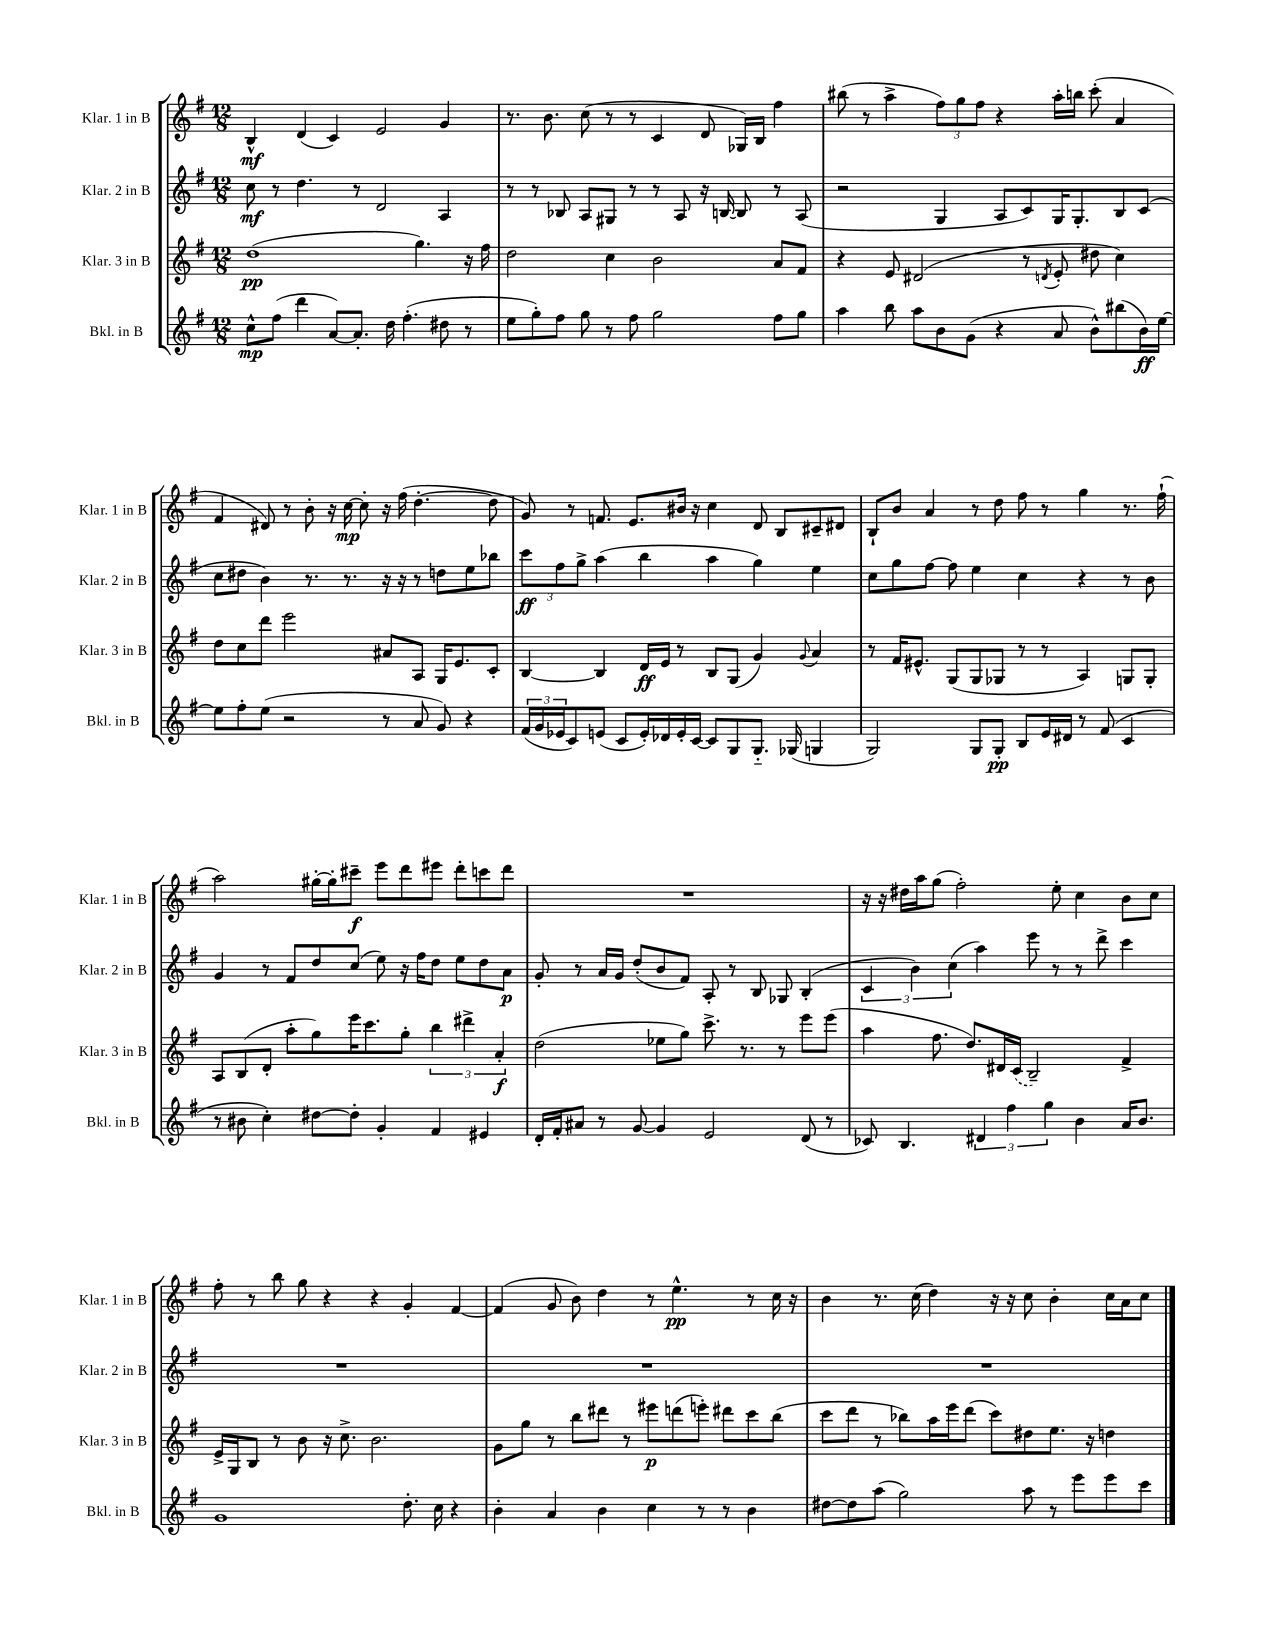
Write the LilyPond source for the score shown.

<<
\new StaffGroup <<
\new Staff = "s0" \with { instrumentName = "Klar. 1 in B" shortInstrumentName = "Klar. 1 in B" } {
    \clef treble \key g \major \numericTimeSignature \time 12/8
    b4-^\mf d'4( c'4) e'2 g'4 |
    r8. b'8. c''8( r8 r8 c'4 d'8 ges16) b16 fis''4 |
    bis''8( r8 a''4-> \tuplet 3/2 { fis''8) g''8 fis''8 } r4 a''16-. b''16 c'''8-.( a'4 |
    fis'4 dis'8) r8 b'8-. r16 c''16~\mp c''8-. r16 fis''16( d''4.~-. d''8 |
    g'8) r8 f'8. e'8. bis'16 r16 c''4 d'8 b8 cis'8-- dis'8 |
    b8-! b'8 a'4 r8 d''8 fis''8 r8 g''4 r8. fis''16-!( |
    a''2) gis''16~-. gis''16-. cis'''8--\f e'''8 d'''8 eis'''8 d'''8-. c'''8 d'''8 |
    R1. |
    r16 r16 dis''16 a''16 g''8( fis''2-.) e''8-. c''4 b'8 c''8 |
    fis''8-. r8 b''8 g''8 r4 r4 g'4-. fis'4~ |
    fis'4( g'8 b'8) d''4 r8 e''4.-^\pp r8 c''16 r16 |
    b'4 r8. c''16( d''4) r16 r16 c''8 b'4-. c''16 a'16 c''8 \bar "|." |
}
\new Staff = "s1" \with { instrumentName = "Klar. 2 in B" shortInstrumentName = "Klar. 2 in B" } {
    \clef treble \key g \major \numericTimeSignature \time 12/8
    c''8\mf r8 d''4. r8 d'2 a4 |
    r8 r8 bes8 a8 gis8 r8 r8 a8 r16 b16~ b8 r8 a8( |
    r2 g4 a8 c'8) g16 g8.-. b8 c'8( |
    c''8 dis''8 b'4) r8. r8. r16 r16 r8 d''8 e''8 bes''8 |
    \tuplet 3/2 { c'''8\ff fis''8 g''8-> } a''4( b''4 a''4 g''4) e''4 |
    c''8 g''8 fis''8~ fis''8 e''4 c''4 r4 r8 b'8 |
    g'4 r8 fis'8 d''8 c''8( e''8) r16 fis''16 d''8 e''8 d''8 a'8\p |
    g'8-. r8 a'16 g'16 d''8-.( b'8 fis'8) a8-. r8 b8 ges8 b4-.( |
    \tuplet 3/2 { c'4 b'4) c''4( } a''4) e'''8 r8 r8 d'''8-> c'''4 |
    R1. |
    R1. |
    R1. \bar "|." |
}
\new Staff = "s2" \with { instrumentName = "Klar. 3 in B" shortInstrumentName = "Klar. 3 in B" } {
    \clef treble \key g \major \numericTimeSignature \time 12/8
    d''1\pp( g''4.) r16 fis''16 |
    d''2 c''4 b'2 a'8 fis'8 |
    r4 e'8 dis'2( r8 \acciaccatura { d'8 } e'8-. dis''8 c''4) |
    d''8 c''8 d'''8 e'''2 ais'8 a8 g16 e'8. c'8-. |
    b4~ b4 d'16\ff e'16 r8 b8 g8( g'4) \appoggiatura { g'8 } a'4 |
    r8 fis'16 eis'8.-^ g8( g8 ges8 r8 r8 a4) g8 g8-. |
    a8 b8( d'8-. a''8-. g''8) e'''16 c'''8. g''8-. \tuplet 3/2 { b''4 dis'''4-> a'4-.\f } |
    d''2( ees''8 g''8) c'''8.-> r8. r8 e'''8 e'''8( |
    a''4 fis''8. d''8.) dis'16 \once \slurDashed c'16( b2--) fis'4-> |
    e'16-> g16 b8 r8 b'8 r16 c''8.-> b'2. |
    g'8 g''8 r8 b''8 dis'''8 r8 eis'''8\p d'''8( e'''8-.) dis'''8 c'''8 b''8( |
    c'''8 d'''8 r8 bes''8) a''16 e'''16 d'''8( c'''8) dis''8 e''8. r16 d''4 \bar "|." |
}
\new Staff = "s3" \with { instrumentName = "Bkl. in B" shortInstrumentName = "Bkl. in B" } {
    \clef treble \key g \major \numericTimeSignature \time 12/8
    c''8-^\mp fis''8( d'''4 a'8~) a'8.-. d''16 fis''4.-.( dis''8 r8 |
    e''8 g''8-.) fis''8 g''8 r8 fis''8 g''2 fis''8 g''8 |
    a''4 b''8 a''8 b'8 g'8( r4 a'8 b'8-^) bis''8( b'16\ff) e''16~ |
    e''8 fis''8-. e''8( r2 r8 a'8 g'8) r4 |
    \tuplet 3/2 { fis'16( g'16 ees'16 } c'8) e'8( c'8 e'16-.) des'16 e'16-. c'16~ c'8 g8 g8.-_ ges16( g4 |
    g2) g8 g8-.\pp b8 e'16 dis'16 r8 fis'8( c'4 |
    r8 bis'8 c''4-.) dis''8~ dis''8-. g'4-. fis'4 eis'4 |
    d'16-. fis'16-. ais'8 r8 g'8~ g'4 e'2 d'8( r8 |
    ces'8) b4. \tuplet 3/2 { dis'4 fis''4 g''4 } b'4 a'16 b'8. |
    g'1 d''8.-. c''16 r4 |
    b'4-. a'4 b'4 c''4 r8 r8 b'4 |
    dis''8~ dis''8 a''8( g''2) a''8 r8 e'''8 e'''8 c'''8 \bar "|." |
}
>>
>>
\layout { \context { \Score \remove "Bar_number_engraver" } }
